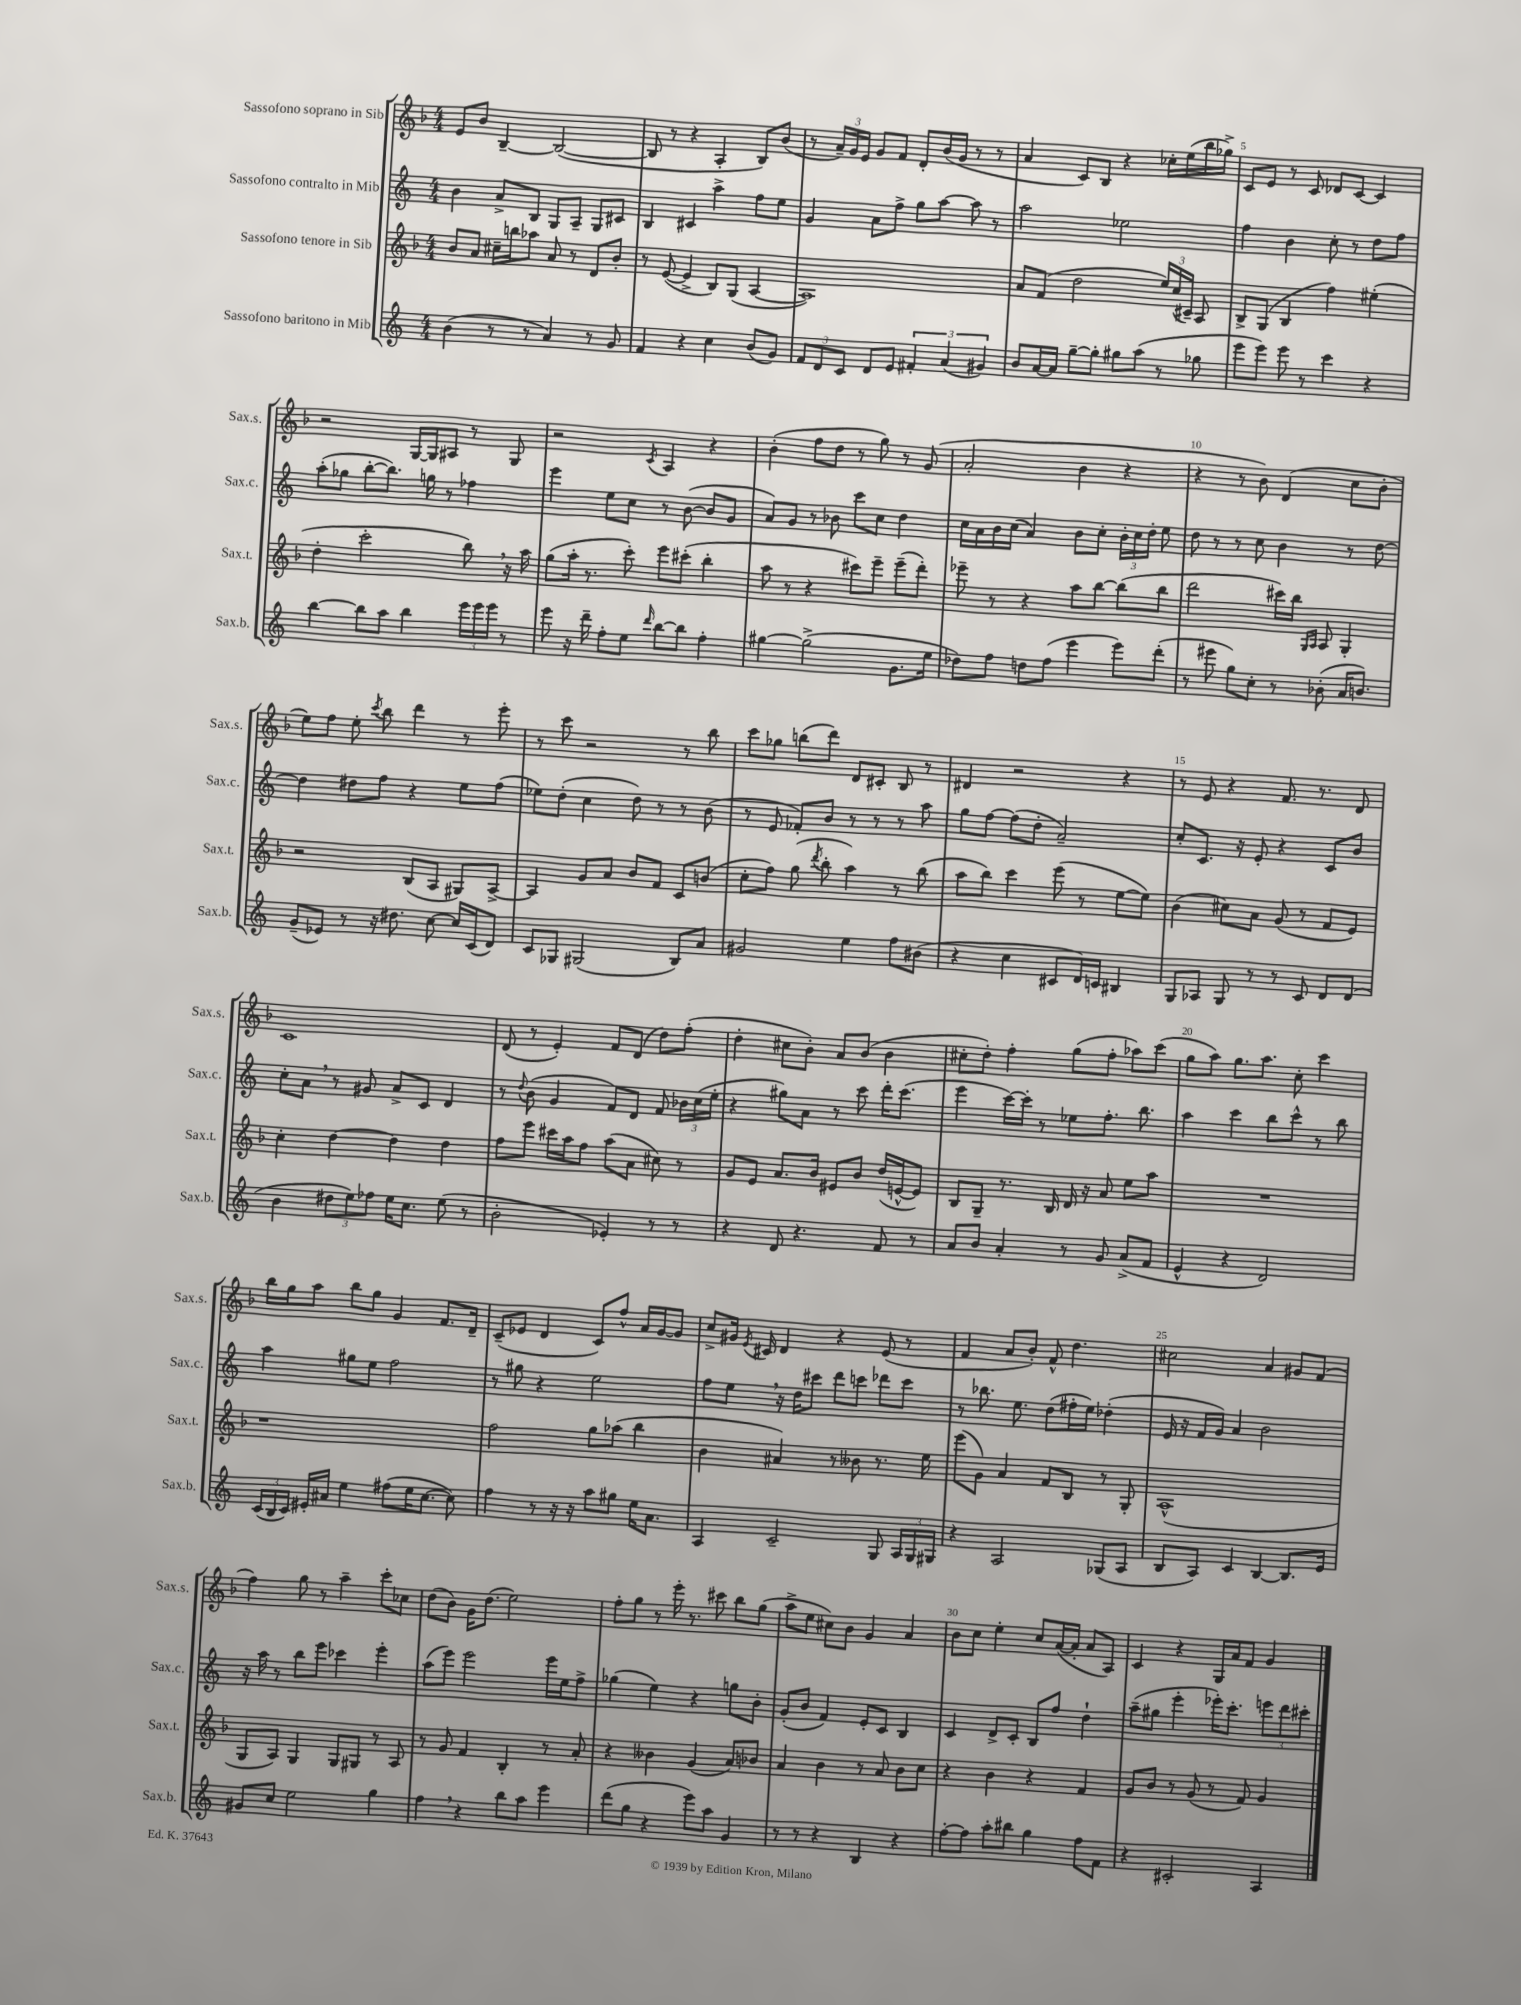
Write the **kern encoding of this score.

**kern	**kern	**kern	**kern
*staff4	*staff3	*staff2	*staff1
*clefG2	*clefG2	*clefG2	*clefG2
*k[]	*k[b-]	*k[]	*k[b-]
*M4/4	*M4/4	*M4/4	*M4/4
(4b	8b-	4b	8e
.	8a	.	8b-
8r	16cc#~	8a^	[4B-~
.	16bb	.	.
8r	8aa-	8B	.
4a)	8a	8G	(2B-_
.	8r	8A~	.
8r	8d	8G	.
8g	8b-'	8c#	.
=	=	=	=
4f	8r	4B	8B-]
.	([8e	.	8r
4r	4e^]	4c#	4r
4cc	8B-)	4aa^	4A'
.	(8G	.	.
(8b	[4A	8ff	8B-)
8g)	.	8ee	(8b-
=	=	=	=
12f	1A])	4g	8r
12d	.	.	.
.	.	.	24a~)
12c	.	.	24g
.	.	.	24e
8d	.	8a	8g
8e	.	8ff^	8f
6f#'	.	8gg	8d'
.	.	[8aa	(16b-
(6a	.	.	.
.	.	.	16g
.	.	8aa]	8r
6g#)	.	.	.
.	.	8r	8r
=	=	=	=
8b	8a	2aa	4a
[16a	(8f	.	.
16a]	.	.	.
[8gg~	2dd	.	8c)
8gg']	.	.	8B-
8gg#	.	2ee-	4r
(8aa	.	.	.
8r	24ee)	.	16cc-'
.	(24cc	.	.
.	.	.	(16ee
.	24c#~)	.	.
8gg-	8A	.	16bb-
.	.	.	16gg-^)
=	=	=	=
8eee	8B-^	4ff	8c
8eee)	(8G	.	8e
8eee	4B-	4b	8r
8r	.	.	8c
4ccc	4ff)	8cc'	8d-
.	.	8r	[8c
4r	(4ee#'	8dd	4c]
.	.	8ff	.
=	=	=	=
[4bb	4dd'	(8aa'	2r
.	.	8gg-	.
8bb]	2ccc'	[8bb'	.
8aa	.	8.bb])	.
4bb	.	.	[16G
.	.	16gg	16G]
.	.	8r	8A#
24eee	8bb-)	4ff-	8r
24eee	.	.	.
24eee	.	.	.
8r	16r	.	8G
.	16aa	.	.
=	=	=	=
8eee	(8gg	4eee	2r
16r	16aa'	.	.
16ddd~	8.r	.	.
8ff'	.	8ee	.
8ee	8ccc')	8cc	.
16qqddd	.	.	8qc
[8bb	8eee	8r	4A
8bb]	(8ccc#'	([8b	.
4ff'	4bb-'	8b]	4r
.	.	8g	.
=	=	=	=
[4gg#	8aa	8a)	(4b-'
.	8r	8g	.
(2gg#^]	4r	8r	8ff
.	.	8b-	8dd
.	8ccc#)	8ccc	8r
.	8eee~	8cc	8gg)
8.g	(8eee~	4dd	8r
.	8ddd')	.	(8g
16ee	.	.	.
=	=	=	=
8dd-)	8eee-~	16cc	2a'
.	.	16a	.
8ff	8r	16b	.
.	.	(16cc	.
8dd	4r	4a)	.
(8ff	.	.	.
4eee	8aa	8b	4b-
.	[8bb-	8cc'	.
8eee)	(8bb-]	24b'	4r
.	.	24cc	.
.	.	24dd'	.
(8ddd'	8bb-	8ee	.
=	=	=	=
8r	2ddd	8dd	4r
8eee#	.	8r	.
8gg)	.	8r	8r
8cc'	.	8cc	8b-)
8r	16ccc#)	4b	(4d
.	16bb-	.	.
.	16qqG	.	.
.	16qqA	.	.
(8b-'	8A	.	.
16a	4G'	8r	8cc
8.b)	.	.	.
.	.	[8dd	8b-'
=	=	=	=
(8g~	2r	4dd]	8ee)
8e-)	.	.	8ff
8r	.	8dd#	8ee'
.	.	.	8qccc
16r	.	8ff	8bb-
8.dd#	.	.	.
.	(8B-	4r	4ddd
[8cc	8A	.	.
16cc]	8G#)	8ee	8r
(16c	.	.	.
8d)	[8A^	(8ff	8eee'
=	=	=	=
8c	4A]	8ee-)	8r
8G-	.	(8dd'	8ccc
(2G#	8g	4cc	2r
.	8a	.	.
.	8b-	8dd)	.
.	8f	8r	.
8B)	8c	8r	8r
8a	(8b	(8b	8bb-
=	=	=	=
2g#	8cc'	8r	8ccc
.	8ff)	8e	8gg-
.	(8gg	8f-')	(8bb
.	8qddd	.	.
.	8bb-'	8b	8ddd)
4ee	4aa)	8r	8d
.	.	8r	8c#'
8ff	8r	8r	8B-
(8b#	(8bb-	8aa	8r
=	=	=	=
4r	8aa	8gg	4d#
.	8bb-)	[8ff	.
4cc	4ccc	(8ff]	2r
.	.	8dd'	.
8c#	(8eee	2a~)	.
16d)	8r	.	.
16c	.	.	.
4B#	[8ee	.	4r
.	8ee])	.	.
=	=	=	=
8G	(4b-	8cc'	8r
8A-	.	8.c	8e
8G	8cc#)	.	4r
.	.	16r	.
8r	8a	8e'	.
8r	(8g	4r	8.f
8c	8r	.	.
.	.	.	8.r
8d	8f	8c	.
(8d	8e)	8b	8d
=	=	=	=
4b	4cc'	8cc'	1c
.	.	8a	.
12dd#	[4dd	8r	.
12ee)	.	.	.
.	.	8g#	.
12ff-	.	.	.
16ee	4dd]	8a^	.
8.cc	.	.	.
.	.	8c	.
(8ee	4dd	4d	.
8r	.	.	.
=	=	=	=
2b'	8ff	8r	(8d
.	.	8qqdd	.
.	8eee	(8b	8r
.	16ccc#	4g	4e')
.	16aa	.	.
.	8ff	.	.
4e-')	(8aa	8f)	8f
.	8a	8d	(8d
8r	8cc#)	8f	8dd)
8r	8r	24b-	(8ff'
.	.	(24cc	.
.	.	24ee'	.
=	=	=	=
4r	8g	4r	4dd'
.	8e	.	.
8d	8.a	8gg#)	8cc#
4.r	.	8a	8b-')
.	16b-	.	.
.	8e#	8r	8a
.	8b-	8ccc	(8b-
8f	(16dd	16ddd'	4b-
.	[16e^^	(8.ccc	.
8r	8e])	.	.
=	=	=	=
8a	8B-	4eee	8cc#'
8b	8G~	.	8dd')
4a'	8.r	[16ccc)	4ff'
.	.	16ccc']	.
.	.	8r	.
.	16B-	.	.
8r	16d	8ee-	(8gg
.	16r	.	.
8g	8a	8.ff'	8ff'
(8a^	8ee	.	8aa-)
.	.	8.bb	.
8f	8aa	.	(8ccc
=	=	=	=
4e^^	1r	4aa	8gg
.	.	.	8aa)
4r	.	4ccc	8.gg
.	.	.	8.aa
2d)	.	8bb	.
.	.	8ccc^^	8cc'
.	.	8r	4ccc
.	.	8bb	.
=	=	=	=
(24c	1r	4aa	16bb-
24B	.	.	.
.	.	.	16gg
24c)	.	.	.
16e#'	.	.	8aa
16a#	.	.	.
4ee	.	8gg#	8bb-
.	.	8ee	8gg
(8ff#	.	2ff	4g
16ee	.	.	.
[8.cc	.	.	.
.	.	.	8.f
8cc])	.	.	.
.	.	.	16d~
=	=	=	=
4ff	2ff	8r	(8c~
.	.	8gg#	8e-
8r	.	4r	4d
16r	.	.	.
16r	.	.	.
8aa	8gg	2ee	8c)
8gg#	(8aa-	.	8ff^^
16ee	4bb-	.	16a
8.a	.	.	[16g
.	.	.	8g]
=	=	=	=
4A	4b-	8ff	8cc^
.	.	8ee	16g#
.	.	.	8qe
.	.	.	16c#
2c~	4a#)	16r	4d
.	.	16dd	.
.	.	8ccc#	.
.	8r	8ddd	4r
.	8b--	8ccc	.
8G	8.r	8ddd-	(8e
24A	.	8ccc	8r
24G	.	.	.
.	16ee	.	.
24G#	.	.	.
=	=	=	=
4r	(8eee	8r	4f
.	8g)	8.bb-	.
2A	4a	.	8a
.	.	8.ee	.
.	.	.	8b-')
.	8f	(8dd	8f^^
.	8B-	16ff#'	4.dd
.	.	16ee)	.
(8G-	8r	(4dd-'	.
8A	8G'	.	.
=	=	=	=
8B	(1A^^	16e	2cc#
.	.	16r	.
8A)	.	16f	.
.	.	16g)	.
4c	.	4a	.
[4B	.	2b	4a
8.B]	.	.	8g#
.	.	.	(8f
16e	.	.	.
=	=	=	=
8g#	8G	16r	4ff)
.	.	16aa	.
8cc	8A)	8r	.
2ee	4G	8bb	8gg
.	.	8eee	8r
.	8G	4ccc-	4aa~
.	8G#	.	.
4gg	8r	4eee'	8ccc'
.	8A	.	8cc-
=	=	=	=
4ff	8r	(8aa	(8dd
.	8g	8eee)	8b-)
4r	4f	2eee	16g
.	.	.	(8.dd
8bb	4B-'	.	2ee)
8aa	.	.	.
4eee	8r	16eee	.
.	.	16ee	.
.	8a'	8ff^	.
=	=	=	=
(8ddd	4r	(4gg-	8ff'
8gg	.	.	8gg
4r	4b--	4ee)	8r
.	.	.	16eee'
.	.	.	8.r
8eee)	(4g	4r	.
8aa	.	.	8ccc#
4g	8a)	8gg	8bb-
.	8b-	8b'	(8gg
=	=	=	=
8r	4a	(8g'	8aa^
8r	.	8b	8ee
4r	4b-	4f)	8cc#)
.	.	.	8b-
4B	8r	8e'	4g
.	8a	8c	.
4r	8b-	4B	4a
.	8cc	.	.
=	=	=	=
[8ff'	4r	4c	8b-
8ff]	.	.	8cc
8aa'	4b-	8d^	4ee'
8bb#	.	8c'	.
4gg	4r	8B	8cc
.	.	8ff	([16a
.	.	.	16a']
8ff	4f	4dd`	8a
8f	.	.	8A)
=	=	=	=
4r	8g	(8aa~	4c
.	8b-	8gg#	.
2c#'	8r	4eee'	4r
.	(8g	.	.
.	8r	16eee-')	16G
.	.	8.ccc'	16a
.	8f)	.	8f
4A	4g	12eee	4g
.	.	12ddd	.
.	.	12ccc#'	.
==	==	==	==
*-	*-	*-	*-
